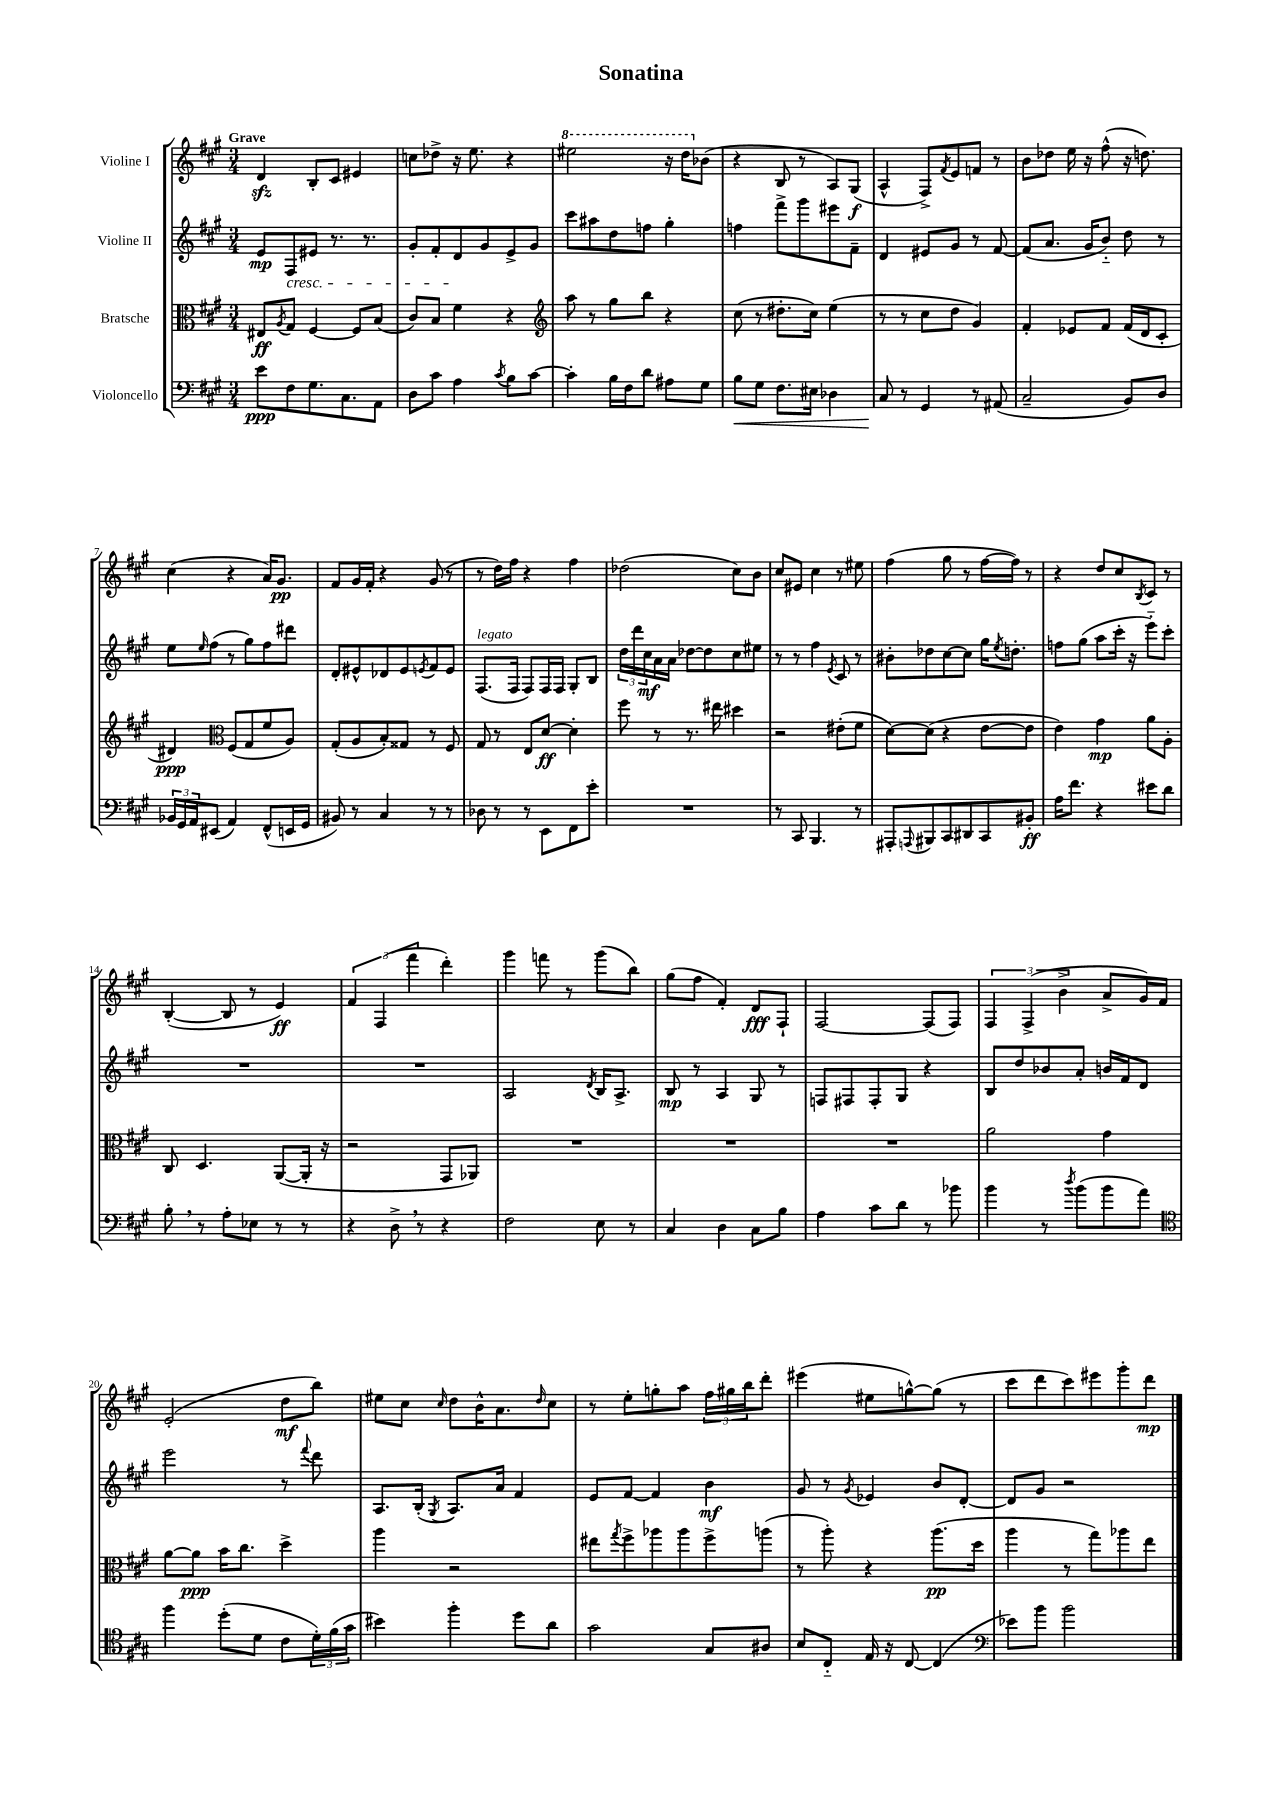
\header { title = "Sonatina" }
<<
\new StaffGroup <<
\new Staff = "s0" \with { instrumentName = "Violine I" } {
    \clef treble \key a \major \numericTimeSignature \time 3/4 \tempo "Grave"
    d'4\sfz b8-. cis'8 eis'4 |
    c''8 des''8-> r16 e''8. r4 |
    \ottava #1 eis'''2 r16 d'''16 \ottava #0 bes'8( |
    r4 b8 r8 a8) gis8\f( |
    a4-^ fis8->) \acciaccatura { fis'8 } e'8 f'8 r8 |
    b'8 des''8 e''16 r16 fis''8-^( r16 d''8.) |
    cis''4( r4 a'16) gis'8.\pp |
    fis'8 gis'16 fis'16-. r4 gis'8( r8 |
    r8 d''16) fis''16 r4 fis''4 |
    des''2( cis''8) b'8 |
    cis''8 eis'8 cis''4 r8 eis''8 |
    fis''4( gis''8 r8 fis''16~ fis''16) r8 |
    r4 d''8 cis''8 \acciaccatura { b8 } cis'8 r8 |
    b4~-.( b8 r8 e'4\ff) |
    \tuplet 3/2 { fis'4 fis4( fis'''4 } d'''4-.) |
    gis'''4 f'''8 r8 gis'''8( b''8) |
    gis''8( fis''8 fis'4-.) d'8\fff fis8-! |
    fis2~ fis8( fis8) |
    \tuplet 3/2 { fis4 fis4->( b'4-> } a'8-> gis'16) fis'16 |
    e'2-.( d''8\mf b''8) |
    eis''8 cis''8 \grace { cis''16 } d''8 b'16-^ a'8. \grace { d''16 } cis''8 |
    r8 e''8-. g''8-. a''8 \tuplet 3/2 { fis''16 gis''16 b''16 } d'''8-. |
    eis'''4( eis''8 g''8~-^) g''8( r8 |
    cis'''8 d'''8 cis'''8) eis'''8 gis'''8-. d'''8\mp \bar "|." |
}
\new Staff = "s1" \with { instrumentName = "Violine II" } {
    \clef treble \key a \major \numericTimeSignature \time 3/4
    e'8\mp fis8\cresc eis'8 r8. r8. |
    gis'8-. fis'8-. d'8\! gis'8 e'8-> gis'8 |
    cis'''8 ais''8 d''8 f''8 gis''4-. |
    f''4 fis'''8-> gis'''8 eis'''8 fis'8-- |
    d'4 eis'8 gis'8 r8 fis'8~ |
    fis'8( a'8. gis'16 b'8-_) d''8 r8 |
    e''8 \grace { e''16 } fis''8( r8 gis''8) fis''8 dis'''8 |
    d'8-. eis'8-^ des'8 eis'8 \acciaccatura { e'8 } fis'8 e'8 |
    fis8.^\markup { \italic "legato" }( fis16 fis8) fis16 fis16 gis8-. b8 |
    \tuplet 3/2 { d''16 d'''16 cis''16\mf } a'16 a'16 des''8~ des''8 cis''8 eis''8 |
    r8 r8 fis''4 \acciaccatura { e'8 } cis'8 r8 |
    bis'8-. des''8 cis''8~ cis''8 gis''16 \acciaccatura { e''8 } d''8.-. |
    f''8 gis''8( a''8 cis'''16-. r16 e'''8-_) cis'''8-. |
    R2. |
    R2. |
    a2 \acciaccatura { d'8 } b16 a8.-> |
    b8\mp r8 a4 gis8 r8 |
    f8 fis8 fis8-. gis8 r4 |
    b8 d''8 bes'8 a'8-. b'16 fis'16 d'8 |
    e'''2 r8 \appoggiatura { fis'''8 } d'''8 |
    a8. b16-.( \acciaccatura { gis8 } a8.) a'16 fis'4 |
    e'8 fis'8~ fis'4 b'4\mf |
    gis'8 r8 \acciaccatura { gis'8 } ees'4 b'8 d'8~-. |
    d'8 gis'8 r2 \bar "|." |
}
\new Staff = "s2" \with { instrumentName = "Bratsche" } {
    \clef alto \key a \major \numericTimeSignature \time 3/4
    eis8\ff \acciaccatura { a8 } gis8 fis4~ fis8 b8( |
    cis'8) b8 fis'4 r4 |
    \clef treble a''8 r8 gis''8 b''8 r4 |
    cis''8( r8 dis''8.-. cis''16) e''4( |
    r8 r8 cis''8 d''8 gis'4) |
    fis'4-. ees'8 fis'8 fis'16( d'16 cis'8-. |
    dis'4\ppp) \clef alto fis8( gis8 fis'8 a8) |
    gis8-.( a8 b8-.) gisis8 r8 fis8 |
    gis8 r8 e8 d'8~\ff d'4-. |
    fis''8 r8 r8. eis''16 dis''4 |
    r2 eis'8-.( fis'8 |
    d'8~) d'8( r4 e'8~ e'8 |
    e'4) gis'4\mp a'8 a8-. |
    cis8 d4. a,8~( a,16-. r16 |
    r2 gis,8 aes,8) |
    R2. |
    R2. |
    R2. |
    a'2 gis'4 |
    a'8~ a'8\ppp b'16 cis''8. d''4-> |
    a''4 r2 |
    eis''8 \acciaccatura { gis''8 } fis''8-> aes''8 aes''8 fis''8-> a''8( |
    r8 a''8-.) r4 a''8.\pp( d''16 |
    a''4 r8 gis''8) aes''8 e''8 \bar "|." |
}
\new Staff = "s3" \with { instrumentName = "Violoncello" } {
    \clef bass \key a \major \numericTimeSignature \time 3/4
    e'8\ppp fis8 gis8. cis8. a,8 |
    d8 cis'8 a4 \acciaccatura { cis'8 } b8 cis'8~ |
    cis'4-. b16 fis16 d'8 ais8 gis8 |
    b8\< gis8 fis8. eis16 des4 |
    cis8\! r8 gis,4 r8 ais,8( |
    cis2-- b,8) d8 |
    \tuplet 3/2 { bes,16 gis,16 a,16 } eis,8( a,4) fis,8-^( e,16 gis,16 |
    bis,8) r8 cis4 r8 r8 |
    des8 r8 r8 e,8 fis,8 e'8-. |
    R2. |
    r8 cis,8 b,,4. r8 |
    ais,,8-. \appoggiatura { a,,8 } bis,,8 cis,8 dis,8 cis,8 bis,8-.\ff |
    a16 fis'8. r4 eis'8 d'8 |
    b8-. \breathe r8 a8-. ees8 r8 r8 |
    r4 d8-> \breathe r8 r4 |
    fis2 e8 r8 |
    cis4 d4 cis8 b8 |
    a4 cis'8 d'8 r8 bes'8 |
    b'4 r8 \acciaccatura { d''8 } b'8( b'8 a'8) |
    \clef tenor fis''4 d''8-.( d'8 cis'8 \tuplet 3/2 { d'16-.) fis'16( gis'16 } |
    bis'4) fis''4-. d''8 a'8 |
    gis'2 gis8 ais8 |
    b8 cis8-_ e16 r16 cis8~ cis4( |
    \clef bass ees'8) b'8 b'2 \bar "|." |
}
>>
>>
